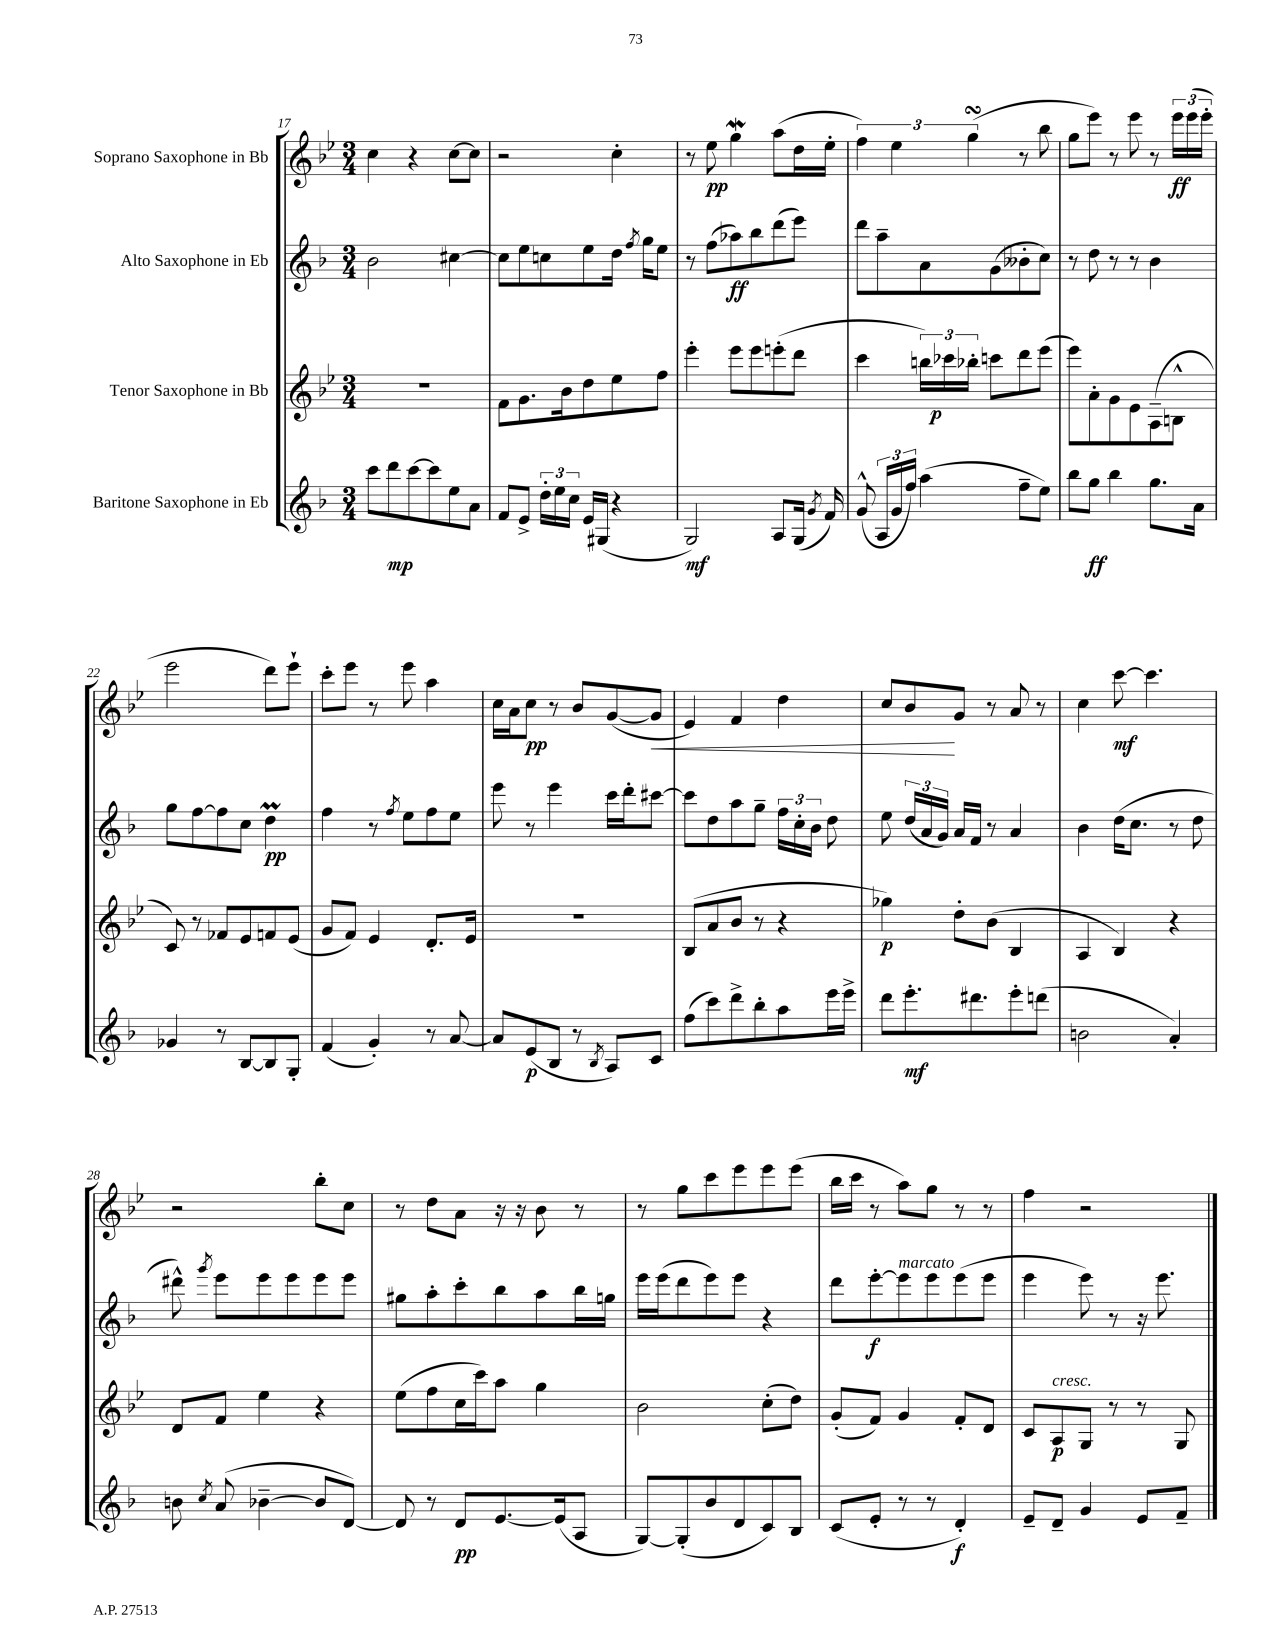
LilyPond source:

<<
\new StaffGroup <<
\new Staff = "s0" \with { instrumentName = "Soprano Saxophone in Bb" } {
    \clef treble \key bes \major \numericTimeSignature \time 3/4
    \autoBeamOff c''4 r4 c''8[~ c''8] |
    r2 c''4-. |
    r8 ees''8\pp g''4\mordent a''8[( d''16 ees''16]-. |
    \tuplet 3/2 { f''4) ees''4 g''4\turn( } r8 bes''8 |
    g''8[ ees'''8]) r8 ees'''8 r8 \tuplet 3/2 { ees'''16[\ff ees'''16( ees'''16]-. } |
    ees'''2 d'''8[) ees'''8]-! |
    c'''8[-. ees'''8] r8 ees'''8 a''4 |
    c''16[ a'16 c''8]\pp r8 bes'8[ g'8~( g'8]\< |
    ees'4) f'4 d''4 |
    c''8[ bes'8\! g'8] r8 a'8 r8 |
    c''4 c'''8~\mf c'''4. |
    r2 bes''8[-. c''8] |
    r8 d''8[ a'8] r16 r16 bes'8 r8 |
    r8 g''8[ c'''8 ees'''8 ees'''8 ees'''8]( |
    bes''16[ c'''16] r8 a''8[) g''8] r8 r8 |
    f''4 r2 \bar "|." |
}
\new Staff = "s1" \with { instrumentName = "Alto Saxophone in Eb" } {
    \clef treble \key f \major \numericTimeSignature \time 3/4
    \autoBeamOff bes'2 cis''4~ |
    cis''8[ e''8 c''8 e''8 d''16] \acciaccatura { f''8 } g''16[ e''8] |
    r8 f''8[( aes''8\ff) bes''8 d'''8( e'''8]) |
    d'''8[ a''8-- a'8 g'8( beses'8-. c''8]) |
    r8 d''8 r8 r8 bes'4 |
    g''8[ f''8~ f''8 c''8] d''4\prall\pp |
    f''4 r8 \acciaccatura { f''8 } e''8[ f''8 e''8] |
    e'''8 r8 e'''4 c'''16[ d'''16-. cis'''8]~ |
    cis'''8[ d''8 a''8 g''8]-- \tuplet 3/2 { f''16[ c''16-. bes'16] } d''8 |
    e''8 \tuplet 3/2 { d''16[( a'16 g'16]) } a'16[ f'16] r8 a'4 |
    bes'4 d''16[( c''8.] r8 d''8 |
    dis'''8-^) \acciaccatura { g'''8 } e'''8[ e'''8 e'''8 e'''8 e'''8] |
    gis''8[ a''8-. c'''8-. bes''8 a''8 bes''16 g''16] |
    e'''16[ e'''16( d'''8 e'''8) e'''8] r4 |
    d'''8[ e'''8~-.\f e'''8^\markup { \italic "marcato" } e'''8 e'''8( e'''8] |
    e'''4 e'''8) r8 r16 e'''8. \bar "|." |
}
\new Staff = "s2" \with { instrumentName = "Tenor Saxophone in Bb" } {
    \clef treble \key bes \major \numericTimeSignature \time 3/4
    \autoBeamOff R2. |
    f'8[ g'8. bes'16 d''8 ees''8 f''8] |
    ees'''4-. ees'''8[ ees'''8 e'''8-.( d'''8] |
    c'''4 \tuplet 3/2 { b''16[) ces'''16\p bes''16]-. } c'''8[ d'''8 ees'''8]( |
    ees'''8[) a'8-. g'8 ees'8 a8--( b8]-^ |
    c'8) r8 fes'8[ ees'8 f'8 ees'8]( |
    g'8[ f'8]) ees'4 d'8.[-. ees'16] |
    R2. |
    bes8[( a'8 bes'8] r8 r4 |
    ges''4\p) d''8[-. bes'8]( bes4 |
    a4 bes4) r4 |
    d'8[ f'8] ees''4 r4 |
    ees''8[( f''8 c''16 c'''16) a''8] g''4 |
    bes'2 c''8[-.( d''8]) |
    g'8[-.( f'8]) g'4 f'8[-. d'8] |
    c'8[ a8\p^\markup { \italic "cresc." } g8] r8 r8 g8 \bar "|." |
}
\new Staff = "s3" \with { instrumentName = "Baritone Saxophone in Eb" } {
    \clef treble \key f \major \numericTimeSignature \time 3/4
    \autoBeamOff c'''8[ d'''8\mp c'''8~ c'''8 e''8 a'8] |
    f'8[ e'8]-> \tuplet 3/2 { d''16[-. e''16 c''16] } e'16[ gis16]( r4 |
    g2\mf) a8[ g16]( \acciaccatura { g'8 } f'16) |
    g'8-^( \tuplet 3/2 { a16[ g'16 f''16]) } a''4( f''8[-- e''8]) |
    bes''8[ g''8]\ff bes''4 g''8.[ a'16] |
    ges'4 r8 bes8[~ bes8 g8]-. |
    f'4( g'4-.) r8 a'8~ |
    a'8[ e'8\p( bes8] r8 \acciaccatura { bes8 } a8[) c'8] |
    f''8[( c'''8) d'''8-> bes''8-. a''8 e'''16 e'''16]-> |
    d'''8[ e'''8.-.\mf dis'''8. e'''8-. d'''8]( |
    b'2 a'4-.) |
    b'8 \acciaccatura { c''8 } a'8( bes'4~-- bes'8[ d'8]~) |
    d'8 r8 d'8[\pp e'8.~ e'16( a8] |
    g8[~) g8-.( bes'8 d'8 c'8) bes8] |
    c'8[( e'8]-. r8 r8 d'4-.\f) |
    e'8[-- d'8]-- g'4 e'8[ f'8]-- \bar "|." |
}
>>
>>
\layout { \context { \Score currentBarNumber = #17 } }
